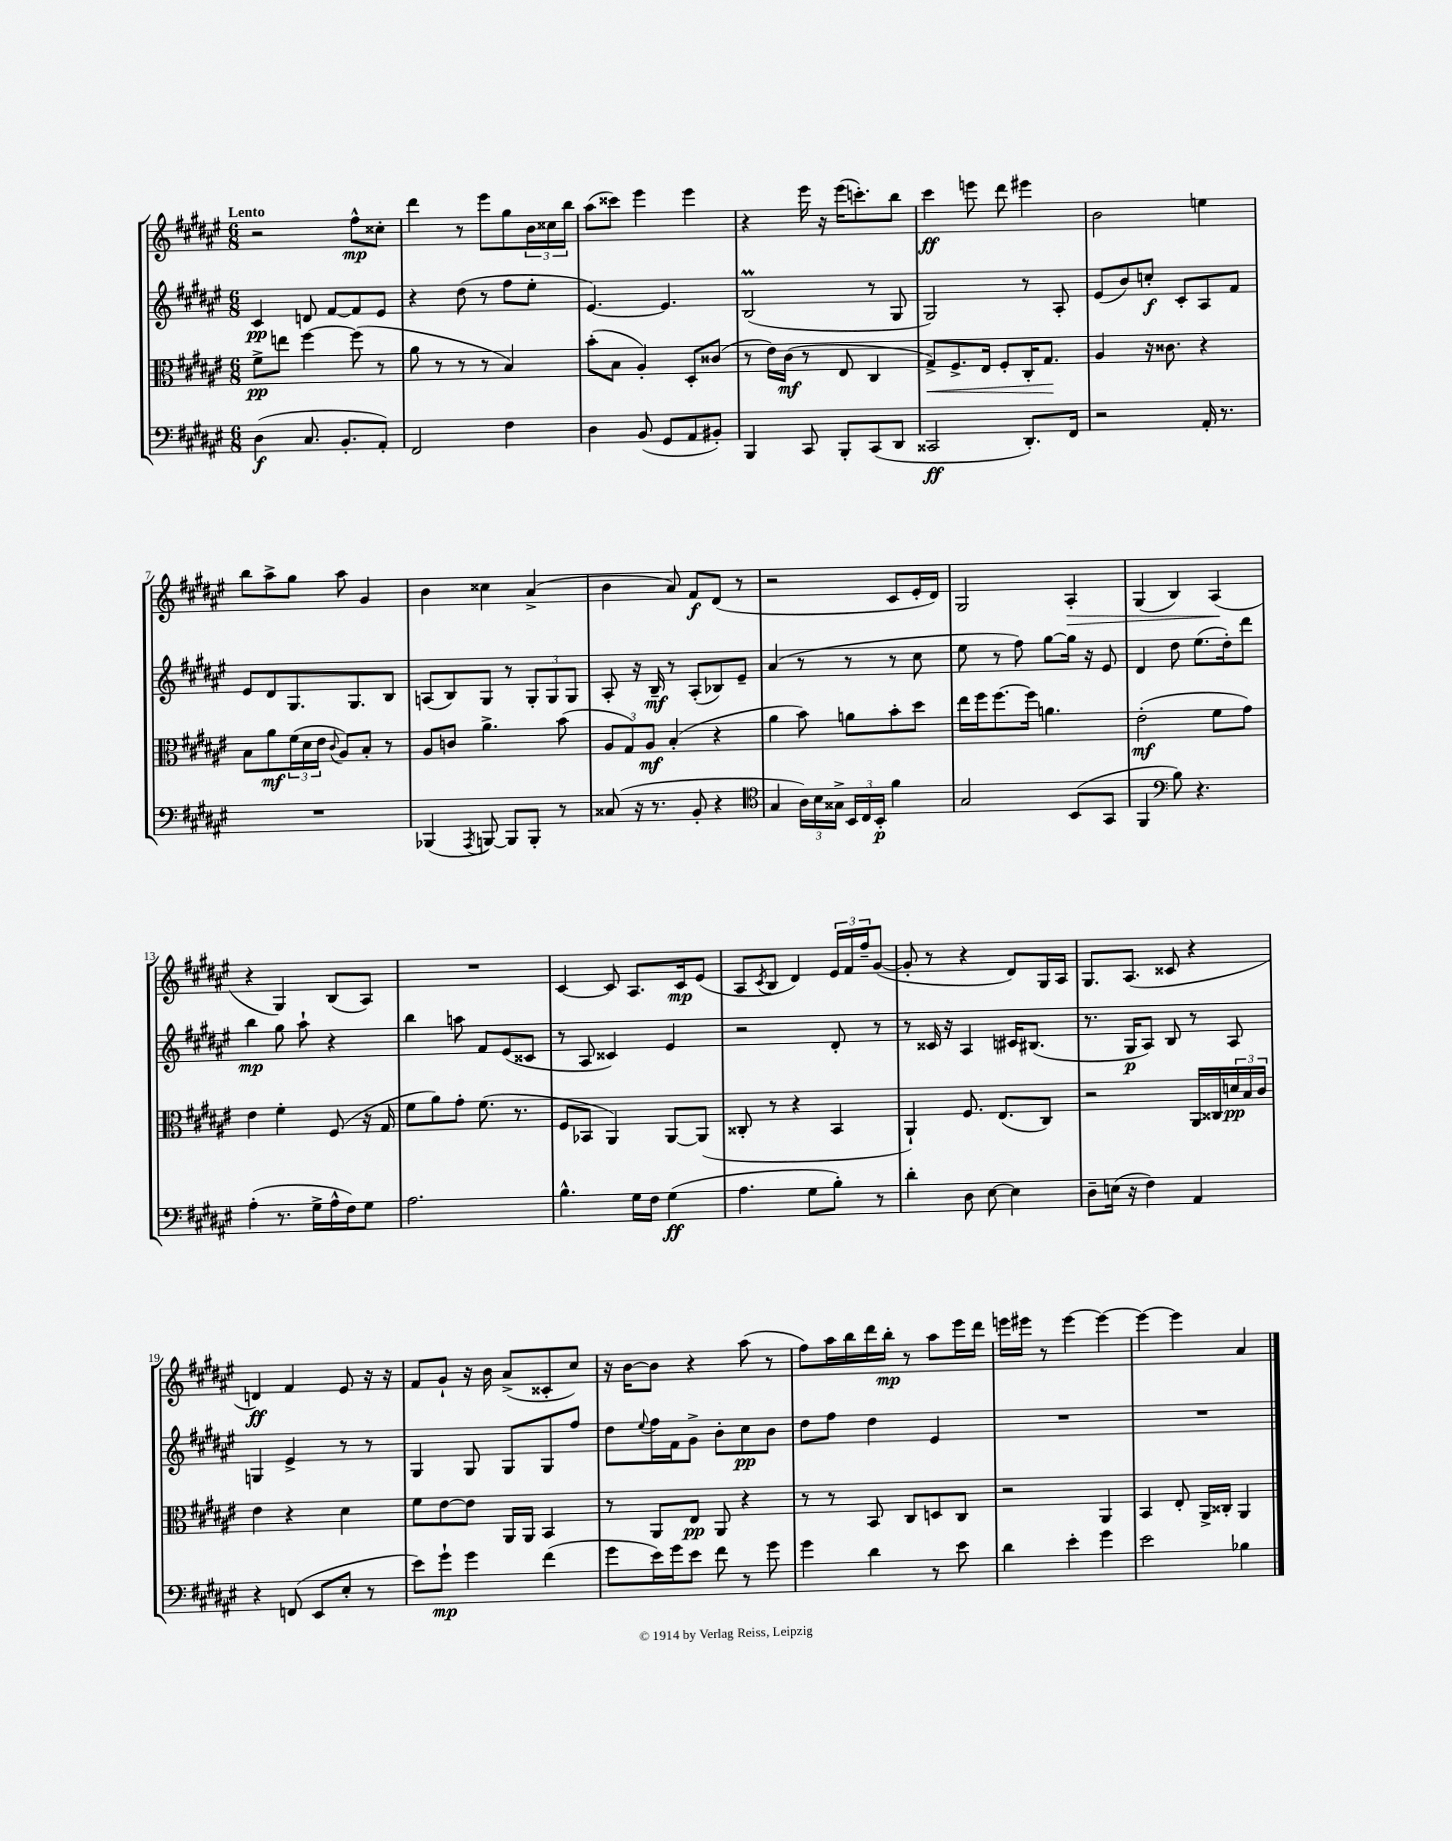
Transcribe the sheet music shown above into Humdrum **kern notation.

**kern	**kern	**kern	**kern
*staff4	*staff3	*staff2	*staff1
*clefF4	*clefC3	*clefG2	*clefG2
*k[f#c#g#d#a#e#]	*k[f#c#g#d#a#e#]	*k[f#c#g#d#a#e#]	*k[f#c#g#d#a#e#]
*M6/8	*M6/8	*M6/8	*M6/8
(4D#\	8f#^\L	4c#/	2r
.	8ee\J	.	.
8.C#/	[4ff#\	8d/	.
.	.	[8f#/L	.
8.BB'/L	.	.	.
.	(8ff#\]	8f#/]	8ff#^^\L
8AA#'/J)	8r	8e#/J	8cc##'\J
=	=	=	=
2FF#/	8a#\	4r	4ddd#\
.	8r	.	.
.	8r	(8dd#\	8r
.	8r	8r	8eee#\L
4F#\	4B/)	8ff#\L	8gg#\
.	.	8ee#'\J	24b\L
.	.	.	24cc##\
.	.	.	24bb\JJ
=	=	=	=
4D#\	(8b'\L	[4.e#/)	(8aa#\L
.	8B\J	.	8ccc##\J)
(8BB/	4A#'/)	.	4eee#\
8GG#/L	.	4.e#/]	.
8AA#/	8D#'/L	.	4eee#\
8BB#'/J)	(8c##/J	.	.
=	=	=	=
4BBB/	8r	(2B/	4r
.	16e#\LL)	.	.
.	(16c#\JJ	.	.
8CC#/	8r	.	16eee#\
.	.	.	16r
8BBB'/L	8E#/	.	(16eee#\LK
.	.	.	8.ccc'\)
(8CC#/	4C#/	8r	.
8DD#/J	.	8G#/	8bb\J
=	=	=	=
2CC##/	8G#^/L)	2G#/)	4ccc#\
.	8.F#^/	.	.
.	.	.	8eee\
.	16E#/Jk	.	.
.	8F#'/L	.	8ddd#\
8.DD#'/L)	16C#'/K	8r	4eee#\
.	8.G#/J	.	.
.	.	8A#'/	.
16FF#/Jk	.	.	.
=	=	=	=
2r	4A#/	(8e#/L	2b\
.	.	8b/)	.
.	16r	8cc'/J	.
.	8.c##\	.	.
.	.	8c#'/L	.
16AA#'/	4r	8A#/	4ee\
8.r	.	.	.
.	.	8f#/J	.
=	=	=	=
2.r	8B\L	8e#/L	8bb\L
.	8a#\	8d#/	8aa#^\
.	(24f#\L	8.G#/	8gg#\J
.	24d#\	.	.
.	24e#\JJ	.	.
.	8qqc#/	.	.
.	8A#/L)	.	8aa#\
.	.	8.G#/	.
.	8B'/J	.	4g#/
.	8r	8B/J	.
=	=	=	=
(4BBB-/	8A#/L	(8A/L	4b\
.	8c/J	8B/)	.
8qAAA#/	.	.	.
[8BBB/)	4.a#^\	8G#/J	4cc##\
8BBB/]L	.	8r	.
8BBB'/J	.	12G#'/L	(4a#^/
.	.	12G#/	.
8r	(8b\	.	.
.	.	12G#/J	.
=	=	=	=
(8C##/	12A#/L	8A#'/	4b\
.	12G#/)	.	.
16r	.	16r	.
.	12A#/J	.	.
8.r	.	16B~/	.
.	(4B'/	8r	8a#/)
8BB'/	.	(8A#'/L	8f#/L
4r	4r	8B-/)	(8d#/J
.	.	8e#~/J	8r
=	=	=	=
*clefC4	*	*	*
4G#/	4a#\	(4a#/	2r
24A#\LL)	8b\)	8r	.
24B\	.	.	.
24G##^\JJ	.	.	.
24BB/LL	8a\L	8r	.
24C#/	.	.	.
24BB'/JJ	.	.	.
4f#\	8b'\	8r	8c#/L
.	8dd#\J	8cc#\	16e#'/L
.	.	.	16d#/JJ)
=	=	=	=
2G#/	16ee#\LL	8ee#\	2G#/
.	16ff#\J	.	.
.	[8.ff#\	8r	.
.	.	8ff#\)	.
.	16ff#\]Jk	.	.
.	4.a\	[8gg#\L	.
(8BB/L	.	16gg#\]Jk	4A#'/
.	.	16r	.
8GG#/J	.	8e#/	.
=	=	=	=
4FF#/	(2e#'\	4d#/	(4G#/
*clefF4	*	*	*
8B\)	.	8dd#\	4B/)
4.r	.	(8.ee#\L	.
.	8f#\L	.	(4A#/
.	.	16dd#'\k)	.
.	8g#\J)	8ddd#\J	.
=	=	=	=
(4A#'\	4e#\	4bb\	4r
8.r	4f#'\	8gg#\	4G#/)
.	.	8aa#`\	.
16G#^\LL	.	.	.
16A#^^\	(8F#/	4r	(8B/L
16F#\J)	.	.	.
8G#\J	16r	.	8A#/J)
.	16G#/	.	.
=	=	=	=
2.A#\	8f#\L	4bb\	2.r
.	8a#\)	.	.
.	8g#'\J	8aa\	.
.	(8.f#\	8f#/L	.
.	.	(8e#/	.
.	8.r	.	.
.	.	8c##/J	.
=	=	=	=
4.B^^\	8F#/L	8r	[4c#/
.	8BB-/J	8A#/	.
.	4AA#/)	4c##/)	8c#/]
16G#\LL	.	.	8.A#/L
16F#\JJ	.	.	.
(4G#\	[8AA#/L	4e#/	.
.	.	.	16c#/k
.	(8AA#/]J	.	(8e#/J
=	=	=	=
4.A#\	8C##'/	2r	8A#/L
.	.	.	8qc#/
.	8r	.	8B/J
.	4r	.	4d#/)
8G#\L	.	.	.
8B'\J)	4BB/	8d#'/	24e#/LL
.	.	.	24f#/
.	.	.	24ff#~/J
8r	.	8r	([8g#/J
=	=	=	=
4d#'\	4AA#`/)	8r	8g#'/]
.	.	16c##/	8r
.	.	16r	.
8D#\	8.F#/	4A#/	4r
[8E#\	.	.	.
.	(8.E#/L	.	.
4E#\]	.	16c#/LK	8d#/L)
.	.	(8.B#/J	.
.	8C#/J)	.	16G#/L
.	.	.	16A#/JJ
=	=	=	=
8D#~\L	2r	8.r	8.G#/L
(16E\Jk	.	.	.
16r	.	16G#/LK	(8.A#/J
4F#\)	.	8A#/J)	.
.	.	8B/	8c##/
4AA#/	16AA#/LL	8r	4r
.	16C##/	.	.
.	24d/	8A#/	.
.	24B/	.	.
.	24c#/JJ	.	.
=	=	=	=
4r	4e#\	4G/	4d/)
(8FF/	4r	4e#^/	4f#/
8EE#/L	.	.	.
8E#'/J	4d#\	8r	8e#/
8r	.	8r	16r
.	.	.	16r
=	=	=	=
8e#\L)	8f#\L	4G#/	8f#/L
8g#`\J	[8e#\	.	8g#`/J
4g#\	8e#\]J	8G#/	16r
.	.	.	16b\
.	16AA#/LL	8G#/L	(8a#^/L
.	16AA#/JJ	.	.
(4f#\	4BB/	8G#/	8c##'/
.	.	8ff#/J	8cc#/J)
=	=	=	=
8g#\L	8r	8dd#\L	16r
.	.	.	[16b\LK
.	.	8qqee#/	.
16e#\L)	8AA#/L	16ff#\L	8b\]J
16g#\J	.	16f#\J	.
8e#\J	8E#/J	8g#^\J	4r
8f#\	8AA#/	8b'\L	.
8r	4r	8cc#\	(8aa#\
8g#\	.	8b\J	8r
=	=	=	=
4g#\	8r	8dd#\L	8ff#\L)
.	8r	8ff#\J	16aa#\L
.	.	.	16bb\
4d#\	8BB/	4dd#\	16ddd#\
.	.	.	16bb'\JJ
.	8C#/L	.	8r
8r	8D/	4e#/	8aa#\L
8e#\	8C#/J	.	16eee#\L
.	.	.	16ddd#\JJ
=	=	=	=
4d#\	2r	2.r	16eee\LL
.	.	.	16eee#\JJ
.	.	.	8r
4e#'\	.	.	[4eee#\
4g#\	4AA#/	.	4eee#\_
=	=	=	=
2e#\	4BB/	2.r	4eee#\_
.	8E#'/	.	4eee#\]
.	16AA#^/LL	.	.
.	16C##'/JJ	.	.
4B-\	4AA#/	.	4a#/
==	==	==	==
*-	*-	*-	*-
